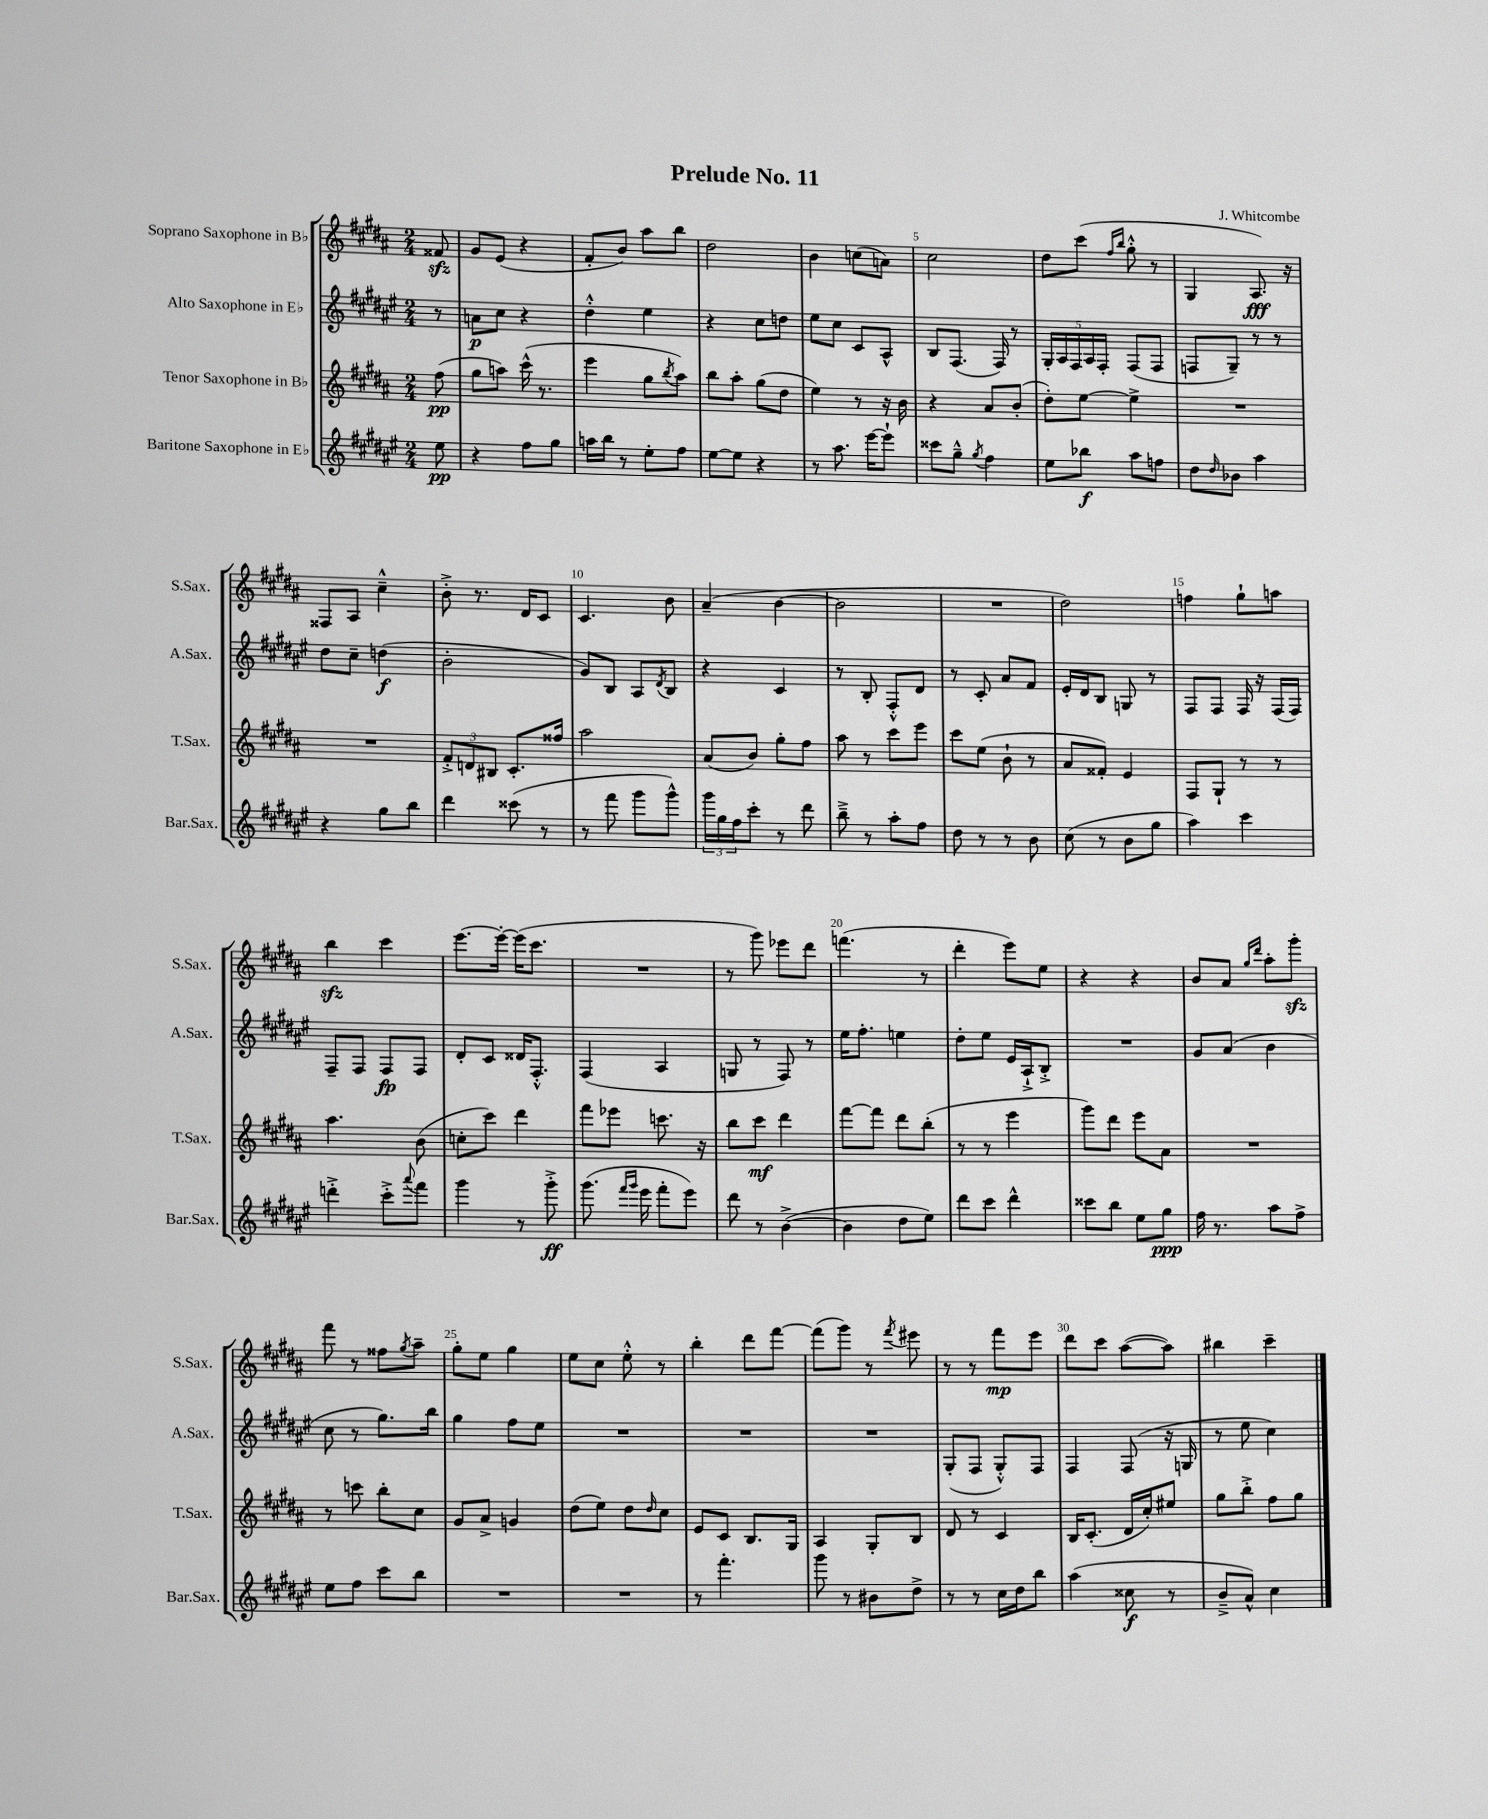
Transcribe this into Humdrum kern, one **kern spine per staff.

**kern	**dynam	**kern	**dynam	**kern	**dynam	**kern	**dynam
*part4	*part4	*part3	*part3	*part2	*part2	*part1	*part1
*staff4	*staff4	*staff3	*staff3	*staff2	*staff2	*staff1	*staff1
*I"Baritone Saxophone in E♭	*	*I"Tenor Saxophone in B♭	*	*I"Alto Saxophone in E♭	*	*I"Soprano Saxophone in B♭	*
*I'Bar.Sax.	*	*I'T.Sax.	*	*I'A.Sax.	*	*I'S.Sax.	*
*clefG2	*	*clefG2	*	*clefG2	*	*clefG2	*
*k[f#c#g#d#a#e#]	*	*k[f#c#g#d#a#]	*	*k[f#c#g#d#a#e#]	*	*k[f#c#g#d#a#]	*
*M2/4	*	*M2/4	*	*M2/4	*	*M2/4	*
=	=	=	=	=	=	=	=
8ee#\	pp	(8ff#\	pp	8r	.	8f##Xzz/	.
=1	=1	=1	=1	=1	=1	=1	=1
4r	.	8gg#\L	.	8an\L	p	8g#/L	.
.	.	8aan\J)	.	8cc#\J	.	(8e/J	.
8ff#\L	.	(16ccc#^^\	.	4r	.	4r	.
.	.	8.r	.	.	.	.	.
8gg#\J	.	.	.	.	.	.	.
=2	=2	=2	=2	=2	=2	=2	=2
16aan\LL	.	4eee\	.	4dd#'^^\	.	8f#'/L	.
16bb\JJ	.	.	.	.	.	.	.
8r	.	.	.	.	.	8b/J)	.
8ee#'\L	.	8gg#\L	.	4ee#\	.	8aa#\L	.
.	.	8qbb/	.	.	.	.	.
8ff#\J	.	8aa#\J)	.	.	.	8bb\J	.
=3	=3	=3	=3	=3	=3	=3	=3
[8ee#\L	.	8bb\L	.	4r	.	2dd#\	.
8ee#\J]	.	8aa#'\J	.	.	.	.	.
4r	.	(8gg#\L	.	8cc#\L	.	.	.
.	.	8dd#\J	.	8ddn\J	.	.	.
=4	=4	=4	=4	=4	=4	=4	=4
8r	.	4ee\)	.	8ee#\L	.	4b\	.
8.aa#\	.	.	.	8cc#\J	.	.	.
.	.	8r	.	8c#/L	.	(8ccn\L	.
[16eee#\KL	.	.	.	.	.	.	.
8eee#`\J]	.	16r	.	8A#^^/J	.	8an\J)	.
.	.	16b\	.	.	.	.	.
=5	=5	=5	=5	=5	=5	=5	=5
8ccc##X\L	.	4r	.	8B/L	.	2cc#\	.
8gg#~^^\J	.	.	.	(8.F#/J	.	.	.
8qgg#/	.	.	.	.	.	.	.
4ff#\	.	8a#/L	.	.	.	.	.
.	.	.	.	16F#/)	.	.	.
.	.	(8b'/J	.	8r	.	.	.
=6	=6	=6	=6	=6	=6	=6	=6
8ee#\L	.	8dd#'\L)	.	20G#'/LL	.	8dd#\L	.
.	.	.	.	20A#/	.	.	.
.	.	.	.	20F#/	.	.	.
8bb-X\J	f	[8ee\J	.	.	.	(8ccc#\J	.
.	.	.	.	20A#/	.	.	.
.	.	.	.	20F#'/JJ	.	.	.
.	.	.	.	.	.	16qqff#/LL	.
.	.	.	.	.	.	16qqbb/JJ	.
8aa#\L	.	4ee^\]	.	(8F#/L	.	8gg#'^^\	.
8ffn\J	.	.	.	8F#/J	.	8r	.
=7	=7	=7	=7	=7	=7	=7	=7
8dd#\L	.	2r	.	8Fn/L	.	4G#/	.
16qqdd#/	.	.	.	.	.	.	.
8b-X\J	.	.	.	8G#~/J)	.	.	.
4aa#\	.	.	.	8r	.	8.A#/)	fff
.	.	.	.	8r	.	.	.
.	.	.	.	.	.	16r	.
!!LO:LB:g=z
=8	=8	=8	=8	=8	=8	=8	=8
4r	.	2r	.	8dd#\L	.	8F##X/L	.
.	.	.	.	8cc#~\J	.	8A#/J	.
8gg#\L	.	.	.	(4ddn\	f	4cc#~^^\	.
8bb\J	.	.	.	.	.	.	.
=9	=9	=9	=9	=9	=9	=9	=9
4ddd#\	.	12f#'^/L	.	2b'\	.	8b'^\	.
.	.	12dn/	.	.	.	.	.
.	.	.	.	.	.	8.r	.
.	.	12B#X/J	.	.	.	.	.
(8ccc##X\	.	8.c#'/L	.	.	.	.	.
.	.	.	.	.	.	16d#/KL	.
8r	.	.	.	.	.	8c#/J	.
.	.	16ff##X/Jk	.	.	.	.	.
=10	=10	=10	=10	=10	=10	=10	=10
8r	.	2aa#\	.	8g#/L)	.	4.c#/	.
8fff#\	.	.	.	8B/J	.	.	.
8ggg#\L	.	.	.	8A#/L	.	.	.
.	.	.	.	8qd#/	.	.	.
8ggg#^^\J)	.	.	.	8B/J	.	8b\	.
=11	=11	=11	=11	=11	=11	=11	=11
24ggg#\LL	.	(8a#/L	.	4r	.	(4a#~/	.
24gg#\	.	.	.	.	.	.	.
24ff#\J	.	.	.	.	.	.	.
8ccc#'\J	.	8b/J)	.	.	.	.	.
8r	.	8gg#'\L	.	4c#/	.	[4b\	.
8ddd#\	.	8ff#\J	.	.	.	.	.
=12	=12	=12	=12	=12	=12	=12	=12
8bb~^\	.	8aa#\	.	8r	.	2b\]	.
8r	.	8r	.	8B'/	.	.	.
8aa#'\L	.	8ccc#\L	.	8F#'^^/L	.	.	.
8ff#\J	.	8eee\J	.	8d#/J	.	.	.
=13	=13	=13	=13	=13	=13	=13	=13
8dd#\	.	8ccc#\L	.	8r	.	2r	.
8r	.	(8ee\J	.	8c#'/	.	.	.
8r	.	8b`\	.	8a#/L	.	.	.
8b\	.	8r	.	8f#/J	.	.	.
=14	=14	=14	=14	=14	=14	=14	=14
(8cc#\	.	8a#/L	.	16e#'/LL	.	2dd#\)	.
.	.	.	.	16d#/J	.	.	.
8r	.	8f##X'/J)	.	8B/J	.	.	.
8b\L	.	4e/	.	8Gn/	.	.	.
8gg#\J	.	.	.	8r	.	.	.
=15	=15	=15	=15	=15	=15	=15	=15
4aa#\)	.	8F#/L	.	8F#/L	.	4ffn\	.
.	.	8G#`/J	.	8F#/J	.	.	.
4ccc#\	.	8r	.	16F#/	.	8gg#`\L	.
.	.	.	.	16r	.	.	.
.	.	8r	.	(16F#/LL	.	8aan\J	.
.	.	.	.	16F#/JJ)	.	.	.
!!LO:LB:g=z
=16	=16	=16	=16	=16	=16	=16	=16
4dddn'^\	.	4.aa#\	.	8F#~/L	.	4bbzz\	.
.	.	.	.	8F#/J	.	.	.
8ccc#'^\L	.	.	.	8F#/L	fp	4ccc#\	.
8qqaaa#/	.	.	.	.	.	.	.
8fff#\J	.	(8b\	.	8F#/J	.	.	.
=17	=17	=17	=17	=17	=17	=17	=17
4ggg#\	.	8ccn'\L	.	8d#'/L	.	[8.eee\L	.
.	.	8ccc#\J)	.	8c#/J	.	.	.
.	.	.	.	.	.	16eee'\Jk_	.
8r	.	4ddd#\	.	16d##X/KL	.	(16eee\KL]	.
.	.	.	.	8.F#'^^/J	.	8.ccc#\J	.
8ggg#'^\	ff	.	.	.	.	.	.
=18	=18	=18	=18	=18	=18	=18	=18
(8.ggg#\	.	8fff#\L	.	(4F#/	.	2r	.
.	.	8eee-X\J	.	.	.	.	.
16qqfff#/LL	.	.	.	.	.	.	.
16qqggg#/JJ	.	.	.	.	.	.	.
16eee#\	.	.	.	.	.	.	.
8fff#'\L	.	8.cccn\	.	4A#/	.	.	.
8eee#\J)	.	.	.	.	.	.	.
.	.	16r	.	.	.	.	.
=19	=19	=19	=19	=19	=19	=19	=19
8ddd#\	.	8bb\L	.	8Gn/	.	8r	.
8r	.	8ccc#\J	mf	8r	.	8ggg#\)	.
([4b^\	.	4ddd#\	.	8F#/)	.	8eee-X\L	.
.	.	.	.	8r	.	8ddd#\J	.
=20	=20	=20	=20	=20	=20	=20	=20
4b\]	.	[8fff#\L	.	16ee#\KL	.	(4.fffn\	.
.	.	.	.	8.ff#'\J	.	.	.
.	.	8fff#\J]	.	.	.	.	.
8dd#\L	.	8ddd#\L	.	4een\	.	.	.
8ee#\J)	.	(8bb'\J	.	.	.	8r	.
=21	=21	=21	=21	=21	=21	=21	=21
8ddd#\L	.	8r	.	8dd#'\L	.	4ddd#'\	.
8ccc#\J	.	8r	.	8ee#\J	.	.	.
4ddd#^^\	.	4eee\	.	16e#/LL	.	8eee\L)	.
.	.	.	.	16A#`^/J	.	.	.
.	.	.	.	8B'^/J	.	8ee\J	.
=22	=22	=22	=22	=22	=22	=22	=22
8ccc##X\L	.	8ggg#\L)	.	2r	.	4r	.
8bb\J	.	8ddd#\J	.	.	.	.	.
8ee#\L	.	8eee\L	.	.	.	4r	.
8gg#\J	ppp	8a#\J	.	.	.	.	.
=23	=23	=23	=23	=23	=23	=23	=23
16ff#\	.	2r	.	8g#/L	.	8b/L	.
8.r	.	.	.	.	.	.	.
.	.	.	.	(8a#/J	.	8a#/J	.
.	.	.	.	.	.	16qqgg#/LL	.
.	.	.	.	.	.	16qqddd#/JJ	.
8aa#\L	.	.	.	4b\	.	8aa#'\L	.
8ff#^\J	.	.	.	.	.	8ggg#zz'\J	.
!!LO:LB:g=z
=24	=24	=24	=24	=24	=24	=24	=24
8ee#\L	.	8r	.	8cc#\	.	8fff#\	.
8ff#\J	.	8cccn\	.	8r	.	8r	.
8ccc#\L	.	8bb'\L	.	8.gg#\L)	.	8ff##X\L	.
.	.	.	.	.	.	8qgg#/	.
8bb\J	.	8cc#\J	.	.	.	8aa#~\J	.
.	.	.	.	16bb\Jk	.	.	.
=25	=25	=25	=25	=25	=25	=25	=25
2r	.	8g#/L	.	4gg#\	.	8gg#'\L	.
.	.	8a#^/J	.	.	.	8ee\J	.
.	.	4gn/	.	8ff#\L	.	4gg#\	.
.	.	.	.	8ee#\J	.	.	.
=26	=26	=26	=26	=26	=26	=26	=26
2r	.	(8dd#\L	.	2r	.	8ee\L	.
.	.	8ee\J)	.	.	.	8cc#\J	.
.	.	8dd#\L	.	.	.	8ee'^^\	.
.	.	16qqdd#/	.	.	.	.	.
.	.	8cc#\J	.	.	.	8r	.
=27	=27	=27	=27	=27	=27	=27	=27
8r	.	8e/L	.	2r	.	4bb'\	.
4.fff#'\	.	8c#/J	.	.	.	.	.
.	.	8.B/L	.	.	.	8ddd#\L	.
.	.	.	.	.	.	[8fff#\J	.
.	.	16G#/Jk	.	.	.	.	.
=28	=28	=28	=28	=28	=28	=28	=28
8ggg#\	.	4A#/	.	2r	.	(8fff#\L]	.
8r	.	.	.	.	.	8ggg#\J)	.
8b#X\L	.	8G#'/L	.	.	.	8r	.
.	.	.	.	.	.	8qfff#/	.
8dd#^\J	.	8B/J	.	.	.	8eee#X\	.
=29	=29	=29	=29	=29	=29	=29	=29
8r	.	8d#/	.	(8G#'/L	.	8r	.
8r	.	8r	.	8F#/J	.	8r	.
16cc#\LL	.	4c#/	.	8G#'^^/L)	.	8fff#\L	mp
16dd#\J	.	.	.	.	.	.	.
8bb\J	.	.	.	8F#/J	.	8eee\J	.
=30	=30	=30	=30	=30	=30	=30	=30
(4aa#\	.	16B/KL	.	4F#/	.	8ddd#\L	.
.	.	(8.c#'/J	.	.	.	.	.
.	.	.	.	.	.	8ccc#\J	.
8cc##X\	f	16d#/LL	.	(8F#/	.	([8aa#\L	.
.	.	16cc#'/J)	.	.	.	.	.
8r	.	8ee#X/J	.	16r	.	8aa#\J])	.
.	.	.	.	16Gn/	.	.	.
=31	=31	=31	=31	=31	=31	=31	=31
8b~^/L	.	8gg#\L	.	8r	.	4bb#X\	.
8a#^^/J)	.	8bb'^\J	.	8ee#\	.	.	.
4cc#\	.	8ff#\L	.	4cc#\)	.	4ccc#~\	.
.	.	8gg#\J	.	.	.	.	.
==	==	==	==	==	==	==	==
*-	*-	*-	*-	*-	*-	*-	*-
